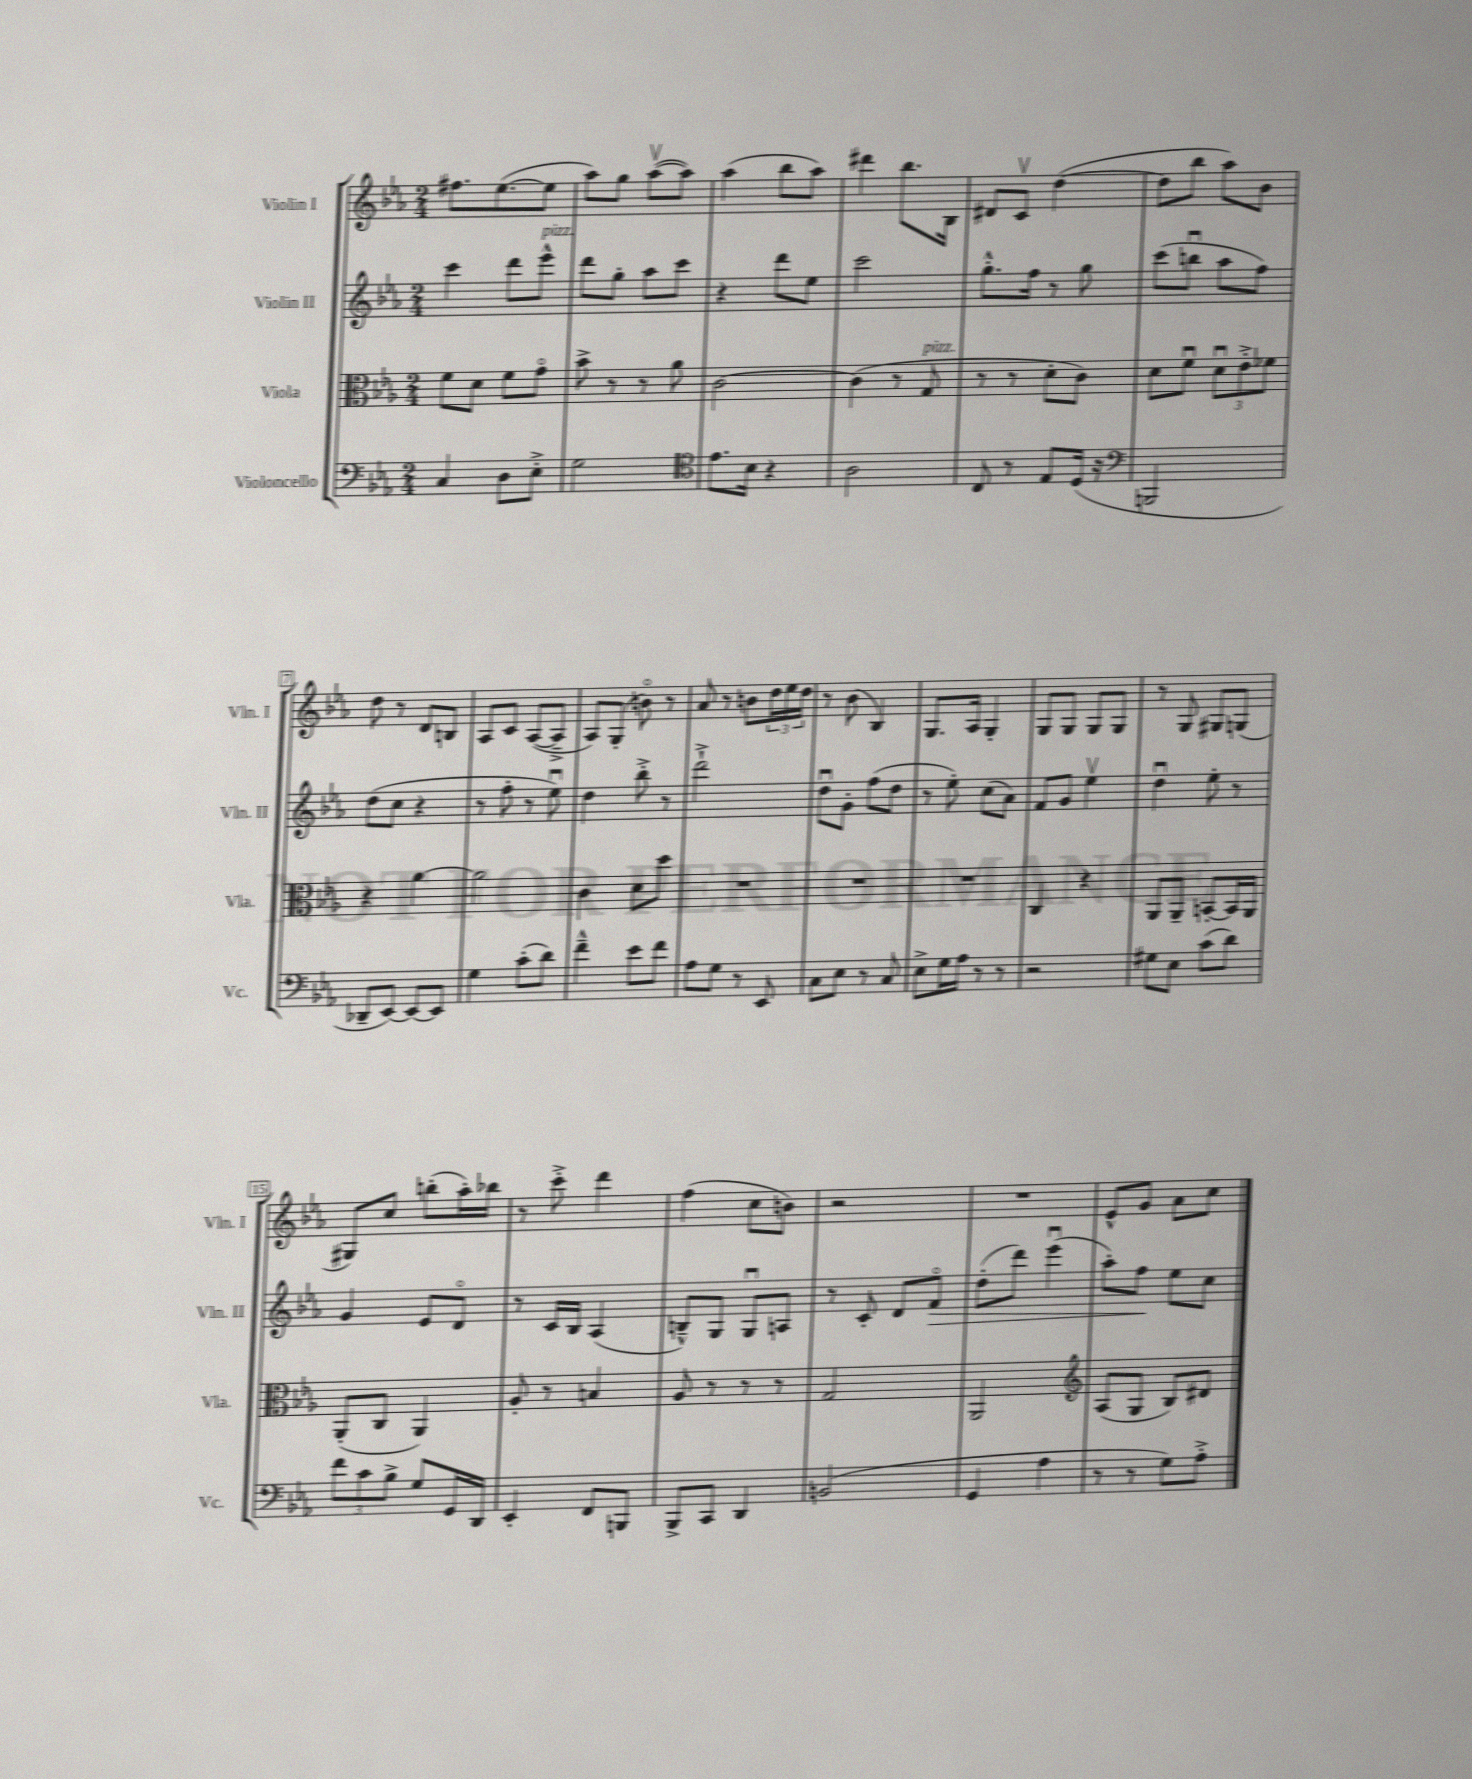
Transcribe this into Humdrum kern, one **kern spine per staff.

**kern	**kern	**kern	**kern
*staff4	*staff3	*staff2	*staff1
*clefF4	*clefC3	*clefG2	*clefG2
*k[b-e-a-]	*k[b-e-a-]	*k[b-e-a-]	*k[b-e-a-]
*M2/4	*M2/4	*M2/4	*M2/4
4C	8f	4ccc	8.ff#
.	8d	.	.
.	.	.	([8.ee-
8D	8f	8ddd	.
8E-'^	8go	8eee-^^	8ee-]
=	=	=	=
2G	8b-^	8ddd	8aa-)
.	8r	8gg'	8gg
.	8r	8aa-	([8aa-v
.	8a-	8ccc	8aa-])
=	=	=	=
*clefC4	*	*	*
8.e-	[2c	4r	(4aa-
16B-	.	.	.
4r	.	8ddd	8bb-
.	.	8ee-	8aa-)
=	=	=	=
2A-	(4c]	2ccc	4ddd#
.	8r	.	8.bb-
.	8G	.	.
.	.	.	16B-
=	=	=	=
8C	8r	8.gg'^^	8d#
8r	8r	.	8cv
.	.	16ff	.
8E-	8d'	8r	([4dd
(16D	8c)	8gg	.
16r	.	.	.
=	=	=	=
*clefF4	*	*	*
2BBB	8d	(8ccc	8dd]
.	8fu	8bbu	8bb-
.	12du	8aa-	8aa-)
.	12e-'^	.	.
.	.	8ff)	8b-
.	12f-	.	.
=	=	=	=
8DD-~	4r	(8dd	8dd
[8EE-)	.	8cc	8r
8EE-_	[4a-	4r	8d
8EE-]	.	.	8B
=	=	=	=
4G	2a-]	8r	8A-
.	.	8ff'	8c
(8c'	.	8r	([8A-
8d)	.	8ee-u)	8A-~^]
=	=	=	=
4f~^^	4c	4dd	8A-)
.	.	.	(8G'
8e-	8d	8bb-'^	8bo)
8f	8dd	8r	8r
=	=	=	=
8A-	2r	2ddd`^	8a-
8G	.	.	8r
8r	.	.	8b
8EE-	.	.	24dd
.	.	.	24ee-
.	.	.	24dd
=	=	=	=
8C	2r	8ddu	8r
8E-	.	8g'	(8b-
8r	.	(8ff	4B-)
8C	.	8dd	.
=	=	=	=
8E-^	2r	8r	8.G
16G	.	8ee-')	.
16A-	.	.	16A-
8r	.	(8cc	4G'
8r	.	8a-)	.
=	=	=	=
2r	4C	8f	8G
.	.	8g	8G
.	4r	4ee-v	8G
.	.	.	8G
=	=	=	=
8G#	8AA-	4ddu	8r
8E-	8AA-~	.	8G
(8c	[8BB'	8ee-'	8G#
8d)	16BB]	8r	(8G
.	16AA-	.	.
=	=	=	=
12f	(8AA-'	4g	8G#)
12c	.	.	.
.	8C	.	8cc
12B-^	.	.	.
8G	4AA-)	8e-	(8bb'
16GG	.	8do	16aa-')
16DD	.	.	16bb-
=	=	=	=
4EE-'	8A-'	8r	8r
.	8r	16c	8ccc'^
.	.	16B-	.
8FF	4B	(4A-	4ddd
8BBB	.	.	.
=	=	=	=
8BBB-^	8A-	8B~^^)	(4ff
8CC	8r	8G	.
4DD	8r	8Gu	8cc
.	8r	8A	8b)
=	=	=	=
(2BB	2G	8r	2r
.	.	8c'	.
.	.	8d	.
.	.	8fo	.
=	=	=	=
4GG	2AA-	(8dd'	2r
.	.	8ddd)	.
4A-	.	(4eee-u	.
=	=	=	=
*	*clefG2	*	*
8r	(8A-	8aa-')	8e-^^
8r	8G	8ff	8g
8G)	8B-)	8ee-	8a-
8A-'^	8d#	8cc	8cc
==	==	==	==
*-	*-	*-	*-
